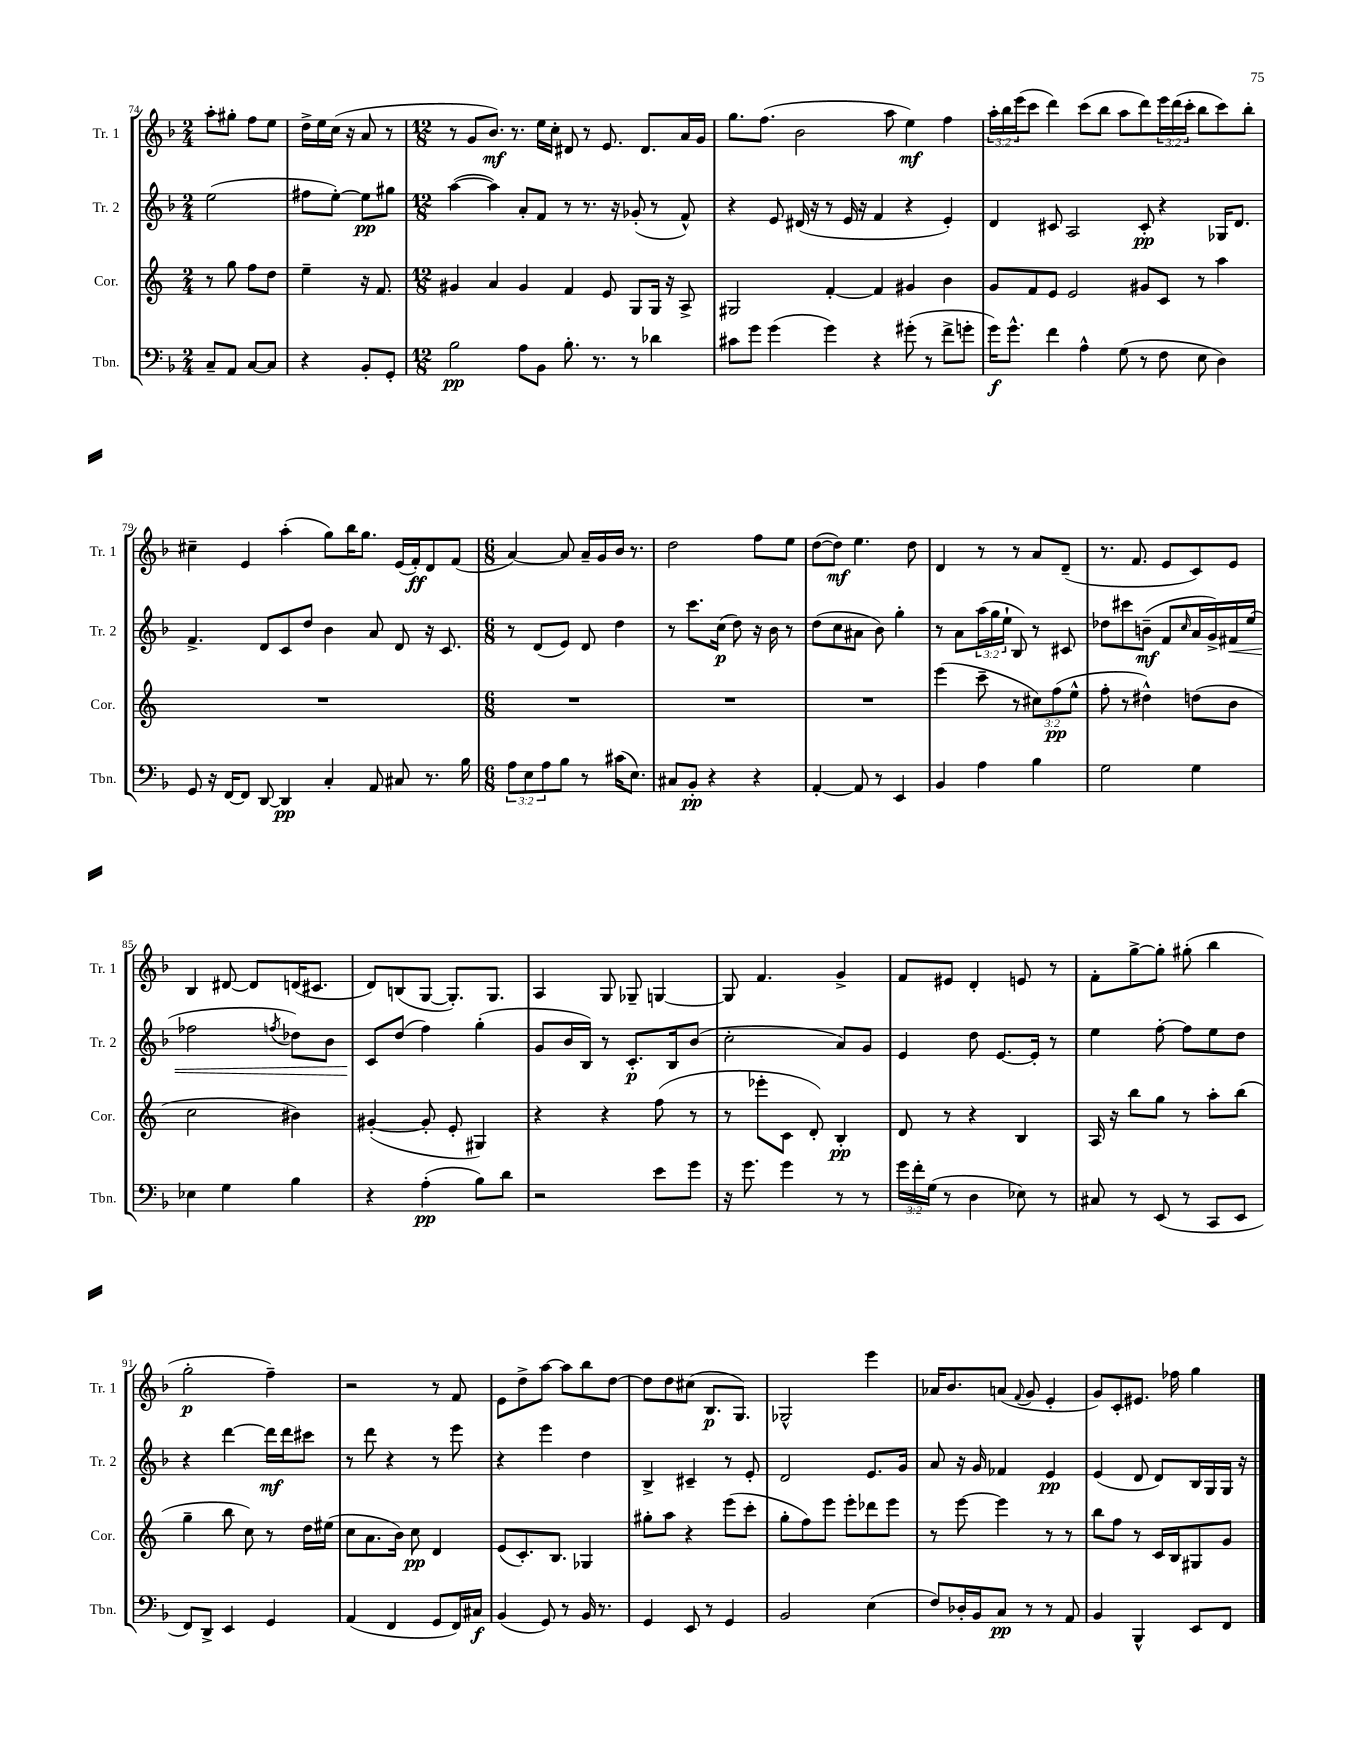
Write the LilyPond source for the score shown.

<<
\new StaffGroup <<
\new Staff = "s0" \with { instrumentName = "Tr. 1" shortInstrumentName = "Tr. 1" } {
    \clef treble \key f \major \numericTimeSignature \time 2/4 \override Staff.TupletNumber.text = #tuplet-number::calc-fraction-text
    a''8-. gis''8-. f''8 e''8 |
    d''16-> e''16 c''16( r16 a'8 r8 |
    \numericTimeSignature \time 12/8 r8 g'8 bes'8.\mf) r8. e''16 c''16-. dis'8 r8 e'8. dis'8. a'16 g'16 |
    g''8. f''8.( bes'2 a''8 e''4\mf) f''4 |
    \tuplet 3/2 { a''16-. bes''16 e'''16( } c'''8 d'''4) c'''8( bes''8 a''8 d'''8) \tuplet 3/2 { e'''16 d'''16( c'''16-. } bes''8 c'''8) bes''8-. |
    cis''4-- e'4 a''4-.( g''8) bes''16 g''8. e'16( f'16-.\ff) d'8 f'8( |
    \numericTimeSignature \time 6/8 a'4~) a'8 a'16-- g'16 bes'16 r8. |
    d''2 f''8 e''8 |
    d''8~( d''8\mf) e''4. d''8 |
    d'4 r8 r8 a'8 d'8--( |
    r8. f'8. e'8 c'8) e'8 |
    bes4 dis'8~ dis'8 d'16( cis'8. |
    d'8) b8( g8~ g8.-.) g8. |
    a4 g8 ges8-- g4~ |
    g8 f'4. g'4-> |
    f'8 eis'8 d'4-. e'8 r8 |
    f'8-. g''8~-> g''8-. gis''8-.( bes''4 |
    g''2-.\p f''4--) |
    r2 r8 f'8 |
    e'8 d''8-> a''8~ a''8 bes''8 d''8~ |
    d''8 d''8 cis''8( bes8.\p g8.) |
    ges2-^ e'''4 |
    aes'16 bes'8. a'8( \appoggiatura { f'8 } g'8 e'4-. |
    g'8) c'8-. eis'8. fes''16 g''4 \bar "|." |
}
\new Staff = "s1" \with { instrumentName = "Tr. 2" shortInstrumentName = "Tr. 2" } {
    \clef treble \key f \major \numericTimeSignature \time 2/4 \override Staff.TupletNumber.text = #tuplet-number::calc-fraction-text
    e''2( |
    fis''8 e''8~-.) e''8\pp gis''8 |
    \numericTimeSignature \time 12/8 a''4~( a''4) a'8-. f'8 r8 r8. r16 ges'8-.( r8 f'8-^) |
    r4 e'8 dis'16( r16 r8 e'16 r16 f'4 r4 e'4-.) |
    d'4 cis'8 a2 cis'8-.\pp r4 ges16 d'8. |
    f'4.-> d'8 c'8 d''8 bes'4 a'8 d'8 r16 c'8. |
    \numericTimeSignature \time 6/8 r8 d'8( e'8) d'8 d''4 |
    r8 c'''8. c''16\p( d''8) r16 bes'16 r8 |
    d''8( c''8 ais'8 bes'8) g''4-. |
    r8 a'8 \tuplet 3/2 { a''16( g''16 e''16-! } bes8) r8 cis'8 |
    des''8 cis'''8 b'8--\mf( f'8 \grace { c''16 } a'16 g'16->) fis'16\< e''16( |
    fes''2 \acciaccatura { f''8 } des''8) bes'8 |
    c'8\! d''8( f''4) g''4-.( |
    g'8 bes'16 bes16) r8 c'8.-.\p bes16 bes'8( |
    c''2-. a'8) g'8 |
    e'4 d''8 e'8.~ e'16-. r8 |
    e''4 f''8~-. f''8 e''8 d''8 |
    r4 d'''4~ d'''16\mf d'''16 cis'''8 |
    r8 d'''8 r4 r8 e'''8 |
    r4 e'''4 d''4 |
    bes4-> cis'4-- r8 e'8-. |
    d'2 e'8. g'16 |
    a'8 r16 g'16 fes'4 e'4\pp |
    e'4( d'8 d'8) bes16 g16 g16 r16 \bar "|." |
}
\new Staff = "s2" \with { instrumentName = "Cor." shortInstrumentName = "Cor." } {
    \clef treble \key c \major \numericTimeSignature \time 2/4 \override Staff.TupletNumber.text = #tuplet-number::calc-fraction-text
    r8 g''8 f''8 d''8 |
    e''4-- r16 f'8. |
    \numericTimeSignature \time 12/8 gis'4 a'4 gis'4 f'4 e'8 g8 g16 r16 a8-> |
    gis2 f'4~-. f'4 gis'4 b'4 |
    g'8 f'8 e'8 e'2 gis'8 c'8 r8 a''4 |
    R1. |
    \numericTimeSignature \time 6/8 R2. |
    R2. |
    R2. |
    e'''4( c'''8-- r8 \tuplet 3/2 { cis''8) f''8\pp( e''8-^ } |
    f''8-. r8 dis''4-^) d''8( b'8 |
    c''2 bis'4) |
    gis'4~-.( gis'8-. e'8-. gis4) |
    r4 r4 f''8( r8 |
    r8 ees'''8-. c'8 d'8-.) b4-.\pp |
    d'8 r8 r4 b4 |
    a16 r16 b''8 g''8 r8 a''8-. b''8( |
    g''4-- b''8 c''8) r8 d''16 eis''16( |
    c''8 a'8. b'16) c''8\pp d'4 |
    e'8( c'8.-.) b8. ges4 |
    gis''8-. a''8 r4 e'''8( c'''8-. |
    g''8-. f''8) e'''8 e'''8-. des'''8 e'''8 |
    r8 e'''8~ e'''4 r8 r8 |
    b''8 f''8 r8 c'16 b16 gis8 g'8 \bar "|." |
}
\new Staff = "s3" \with { instrumentName = "Tbn." shortInstrumentName = "Tbn." } {
    \clef bass \key f \major \numericTimeSignature \time 2/4 \override Staff.TupletNumber.text = #tuplet-number::calc-fraction-text
    c8-- a,8 c8~ c8 |
    r4 bes,8-. g,8-. |
    \numericTimeSignature \time 12/8 bes2\pp a8 bes,8 bes8.-. r8. r8 des'4 |
    cis'8 g'8 g'4( g'4) r4 gis'8-.( r8 f'8-> g'8-. |
    g'16\f) g'8.-^ f'4 a4-^ g8( r8 f8 e8 d4) |
    g,8 r16 f,16~ f,8 d,8~ d,4\pp c4-. a,8 cis8 r8. bes16 |
    \numericTimeSignature \time 6/8 \tuplet 3/2 { a8 e8 a8 } bes8 r8 cis'16( e8.) |
    cis8 bes,8-.\pp r4 r4 |
    a,4~-. a,8 r8 e,4 |
    bes,4 a4 bes4 |
    g2 g4 |
    ees4 g4 bes4 |
    r4 a4-.\pp( bes8) d'8 |
    r2 e'8 g'8 |
    r16 g'8. g'4 r8 r8 |
    \tuplet 3/2 { g'16 f'16-. g16( } r8 d4 ees8) r8 |
    cis8 r8 e,8( r8 c,8 e,8 |
    f,8) d,8-> e,4 g,4 |
    a,4( f,4 g,8 f,16) cis16\f |
    bes,4( g,8) r8 bes,16 r8. |
    g,4 e,8 r8 g,4 |
    bes,2 e4( |
    f8) des16-. bes,16 c8\pp r8 r8 a,8 |
    bes,4 bes,,4-^ e,8 f,8 \bar "|." |
}
>>
>>
\layout { \context { \Score currentBarNumber = #74 } }
